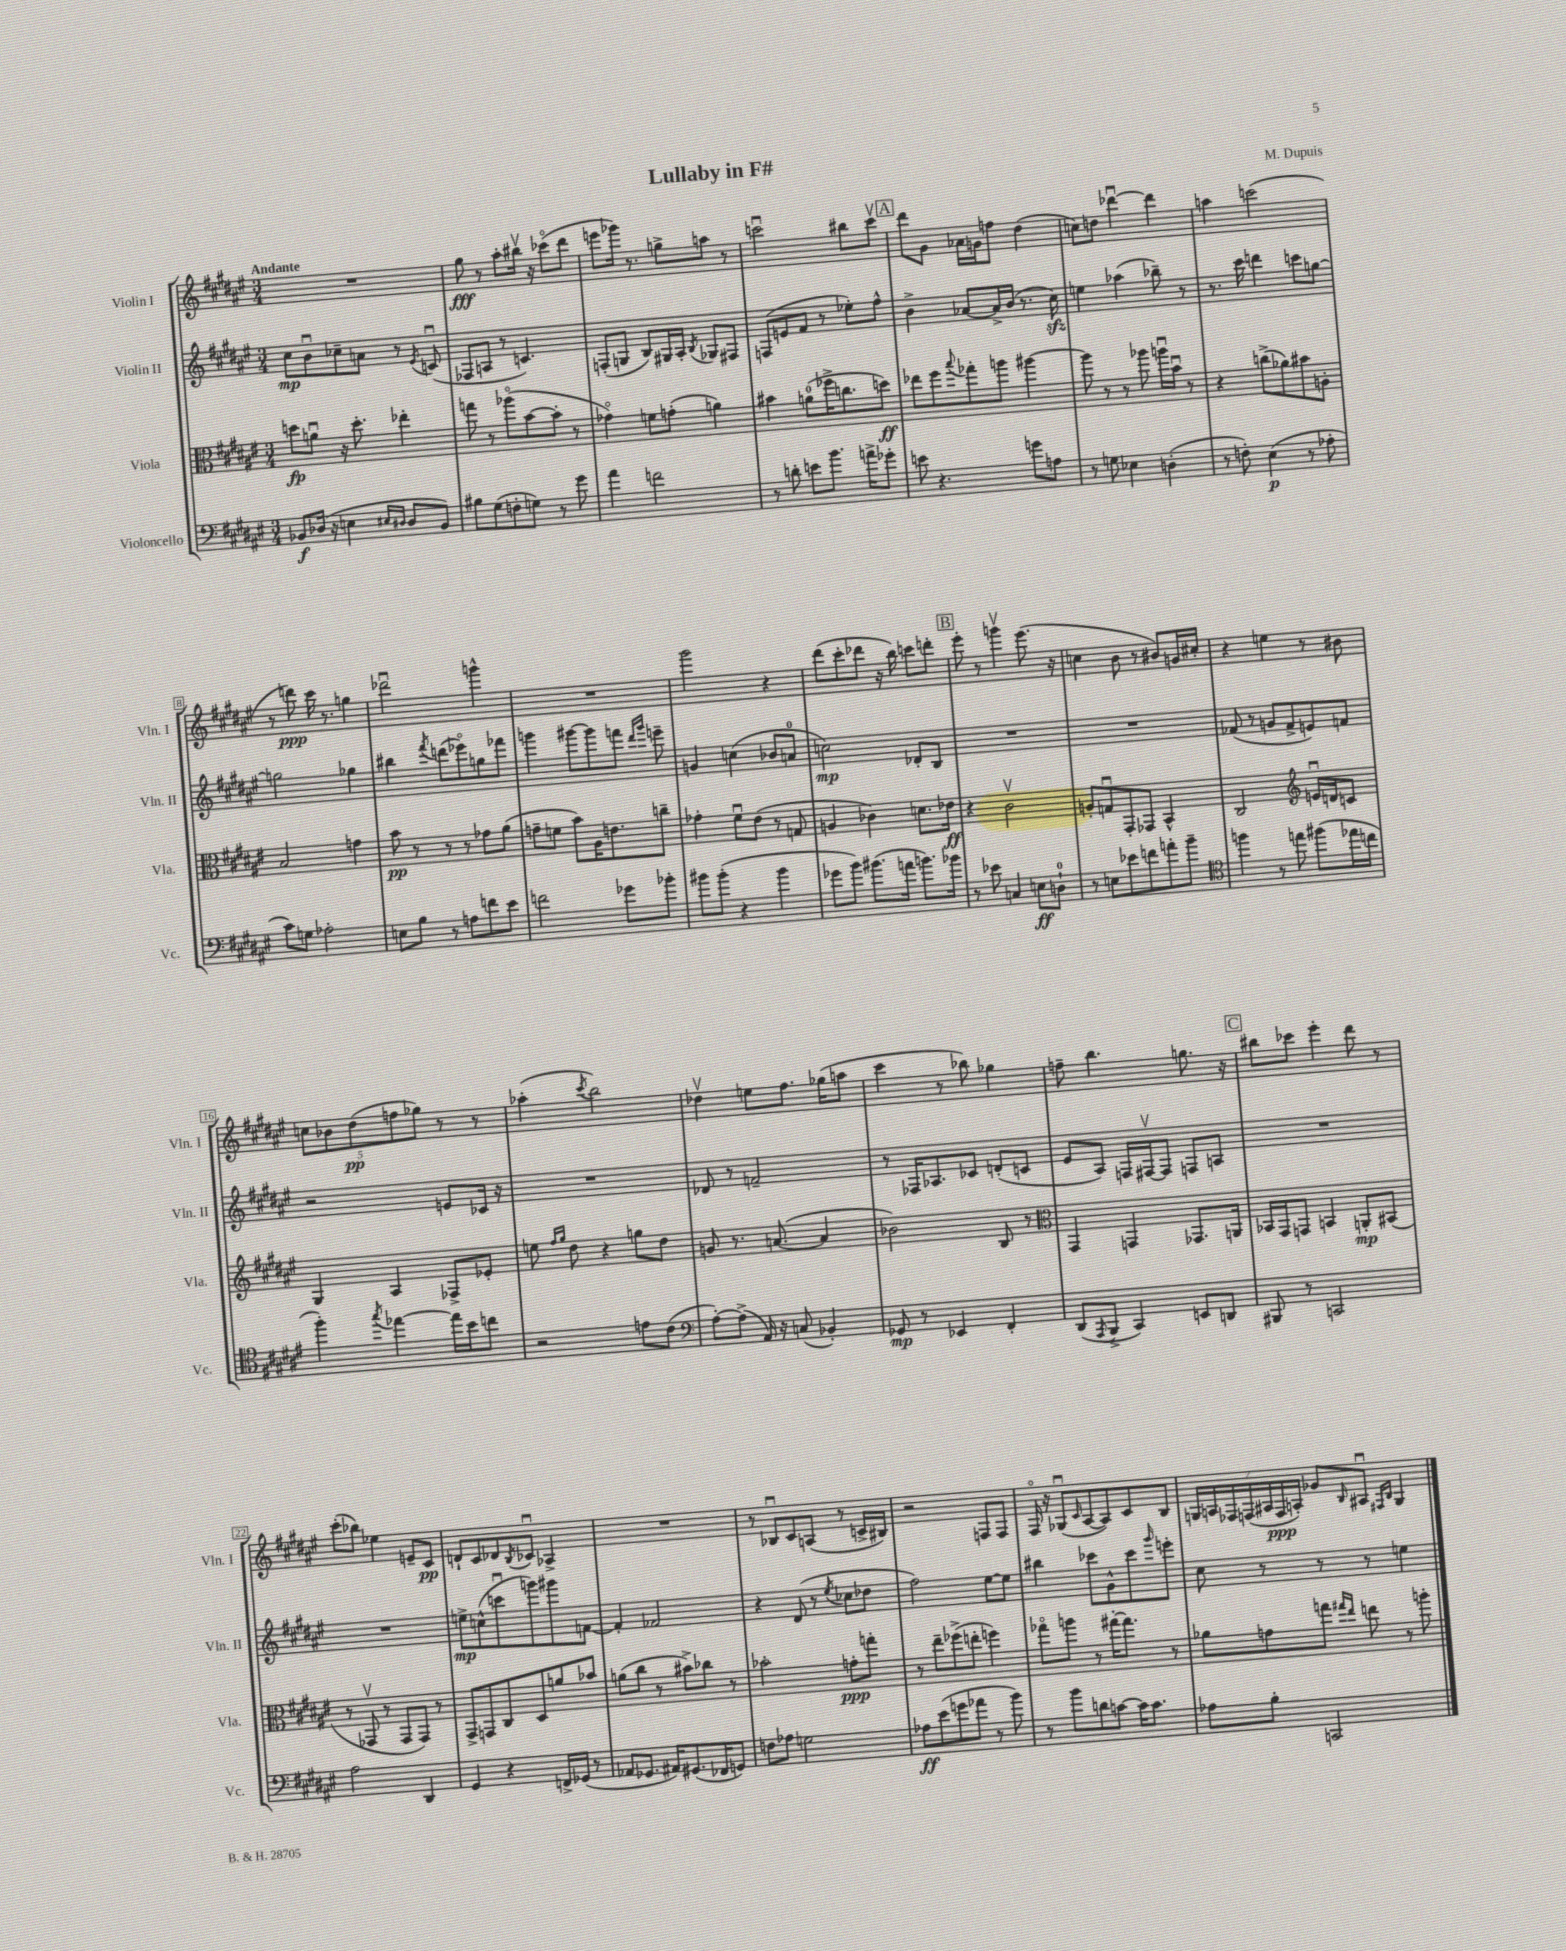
\header { title = "Lullaby in F#" composer = "M. Dupuis" }
<<
\new StaffGroup <<
\new Staff = "s0" \with { instrumentName = "Violin I" shortInstrumentName = "Vln. I" } {
    \clef treble \key fis \major \numericTimeSignature \time 3/4 \tempo "Andante"
    R2. |
    gis''8\fff r8 ais''8-. bis''16\upbow r16 ces'''8\flageolet( dis'''8 |
    e'''8 ges'''16) r8. g''8-> a''8 r8 |
    c'''2\downbow bis''8 c'''8\upbow |
    \mark \markup { \box "A" } dis'''8 gis'8 aes'16 g'16 f''8 dis''4( |
    c''8) d''8 des'''4~\downbow des'''4 |
    a''4 c'''2( |
    r8 d'''8\ppp) cis'''16 r8. g''4 |
    des'''2\downbow g'''4-^ |
    R2. |
    gis'''2 r4 |
    dis'''8( cis'''8-. des'''8 r16 b''16) c'''8 d'''8-. |
    \mark \markup { \box "B" } eis'''8-. r8 g'''4\upbow eis'''8.( r16 |
    c''4 b'8 r8 bis'8) g'16 cis''16-. |
    r4 e''4 r8 bis'8 |
    \tuplet 5/4 { c''8 bes'8 dis''8\pp( f''8 ges''8) } r8 r8 |
    aes''4-.( \acciaccatura { cis'''8 } b''2) |
    des''4\upbow e''8 fis''8. ges''16( a''8 |
    cis'''4 r8 bes''8) ges''4 |
    f''8-- b''4. g''8. r16 |
    \mark \markup { \box "C" } bis''8 ces'''8 eis'''4-. dis'''8 r8 |
    cis'''8-.( bes''8) ees''4 e'8-- cis'8\pp |
    d'8-! cis'8 des'8 \acciaccatura { b8 } ces'8\downbow aes4-> |
    R2. |
    r8 bes8\downbow cis'8 a8( r8 c'16-> bis16) |
    r2 f8 f8 |
    fis16\flageolet r16 ges8\downbow( \grace { cis'16 } ais8~ ais8) cis'8 b8 |
    \tuplet 7/4 { g16 a16 fes16 f16( ais16 f16\ppp a16-.) } ges'8 \grace { b16 } ais8\downbow \grace { fis16 b16 } g4 \bar "|." |
}
\new Staff = "s1" \with { instrumentName = "Violin II" shortInstrumentName = "Vln. II" } {
    \clef treble \key fis \major \numericTimeSignature \time 3/4
    cis''8\mp b'8\downbow ces''8-- a'8 r8 \acciaccatura { eis'8 } c'8\downbow( |
    fes8 a8 r8 c'4.) |
    f8-.( g8 b8) gis16 ais16-. \acciaccatura { b8 } ges8 fis8 |
    f8( e'8 fis'8 r8 ees''8-.) fis''8-^ |
    \mark \markup { \box "A" } b'4-> aes'8~ aes'16-> b'16( r8. cis''16\sfz) |
    e''4 aes''4( bes''8--) r8 |
    r8. cis'''16 d'''4 c'''8 g''8~ |
    g''2 ges''4 |
    bis''4 \acciaccatura { fis'''8 } d'''8( ees'''8\flageolet) g''8 fes'''8 |
    g'''4 gis'''8~ gis'''8 f'''8 \grace { dis'''16 gis'''16 } e'''8-- |
    g'4 c''4( bes'8 a'8-0 |
    c''2\mp) des'8-. b8 |
    \mark \markup { \box "B" } R2. |
    R2. |
    fes'8( r8 g'8 fes'8-> e'8) f'8 |
    r2 e'8 ces'16 r16 |
    R2. |
    des'8 r8 f'2-- |
    r8 fes16 aes8. ces'8 d'8-.( c'8 |
    eis'8 ais8) f16 fis16~\upbow fis8 f8 a8 |
    \mark \markup { \box "C" } R2. |
    R2. |
    e''8->\mp c''8-^( c'''8\downbow g'''8) gis'''8 f'8~ |
    f'4-. fes'2 |
    r4 dis'8( r8 \acciaccatura { eis''8 } ces''8 des''8 |
    fis''2) eis''8~ eis''8 |
    bis''4 ces'''8 gis'8-^ ces'''8 \grace { gis'''16 } e'''8-. |
    cis''8 r8 r8 r8 e''4 \bar "|." |
}
\new Staff = "s2" \with { instrumentName = "Viola" shortInstrumentName = "Vla." } {
    \clef alto \key fis \major \numericTimeSignature \time 3/4
    d''8\fp a'8\downbow r16 d''8.-. ees''4-. |
    g''8 r8 aes''8\flageolet( b'8~ b'8-. r8 |
    ges'4\flageolet) f'8 g'8-.( a'4) |
    bis'4 a'8-0( fes''16-> c''8. d''8\ff) |
    \mark \markup { \box "A" } ees''8 fis''8 \appoggiatura { b''8 } ges''8-. a''8 ais''4~ |
    ais''8 r8 r8 aes''8 a''16\downbow b'16\downbow r8 |
    r4 c''8->( aes'8) bis'8 a8-. |
    b2 g'4 |
    b'8\pp r8 r8 r8 ges'8 ais'8( |
    g'8-- f'8 b'8) ais16 e'8. c''8-- |
    ges'4-. fis'8\downbow eis'8( r8 g8 |
    a4 ces'4) d'8. ees'16\ff |
    \mark \markup { \box "B" } r4 cis'2\upbow |
    a8-. g8\downbow gis,8-. ges,8 b,4-^ |
    cis2 \clef treble e'16\downbow d'16 c'8 |
    gis4 ais4 fes8-> ees'8-. |
    e''8 \grace { fis''16 gis''16 } dis''8 r4 g''8 dis''8 |
    g'8 r8. a'8.~( a'4 |
    bes'2) b8 r8 |
    \clef alto gis,4 g,4 ges,8. a,16 |
    \mark \markup { \box "C" } bes,16 gis,16 g,8 b,4 a,8-.\mp bis,8( |
    r8 ges,8\upbow r8 ges,8 ges,8) r8 |
    gis,8-> g,8 cis8 dis8 a'8 bes'8 |
    a'8( cis''8 r8 bis'8->) ces''8 r8 |
    bes'2-. g'8-.\ppp g''8-. |
    r8 eis''8-- fes''8->( e''8-. f''4) |
    ges''8\flageolet a''8 r8 gis''16~-. gis''8. r8 |
    aes'8 g'8 g''8 \grace { gis''16 eis''16 } e''8 r8 a''8-. \bar "|." |
}
\new Staff = "s3" \with { instrumentName = "Violoncello" shortInstrumentName = "Vc." } {
    \clef bass \key fis \major \numericTimeSignature \time 3/4
    bes,8\f des16( r16 e4 \grace { eis16 dis16 } dis8 bes,8) |
    bis8 gis8( f8-. g8) r8 gis'8 |
    ais'4 f'2 |
    r8 d'8-. e'8 b'8. a'16-> ges'8-. |
    \mark \markup { \box "A" } e'8 r4. g'8 a8 |
    r8 g8 ees4 d4-.( |
    r8 f8-.) eis4\p( r8 aes8-. |
    cis'8) g8 aes2-. |
    e8 b8 r8 a8 f'8 eis'8 |
    f'2 ges'8 bes'8-. |
    bis'8 bis'8-.( r4 bis'4 |
    ges'8 b'8) bis'8.( a'16 b'8.) bes'16 |
    \mark \markup { \box "B" } r8 ees'8 c4 e8\ff d8-0-! |
    r8 e8 ees'8 f'8 a'8-. b'8-- |
    \clef tenor f''4 r8 e''8 fis''8( ees''16 c''16 |
    fis''4-.) \acciaccatura { gis''8 } ees''4~ ees''16 b'16 c''8 |
    r2 e'8 cis'8( |
    \clef bass ais8~-.) ais8->( ais,16) r16 c8( bes,4-.) |
    ges,8\mp r8 ees,4 fis,4-. |
    dis,8( \acciaccatura { ais,,8 } b,,8-> cis,4) e,8 d,8 |
    \mark \markup { \box "C" } bis,,8 r8 c,2 |
    ais2 dis,4 |
    gis,4 r4 f,16-> ges,16( r8 |
    aes,8 ges,8. ais,16) gis,8.( fes,16 g,8) |
    f8 aes8 g2 |
    aes8\ff eis'8( g'8 aes'8 r8 b'8) |
    r8 b'8 d'8 c'8~ c'16 c'8. |
    aes8 b8-. c,2 \bar "|." |
}
>>
>>
\layout { \context { \Score \override BarNumber.stencil = #(make-stencil-boxer 0.1 0.3 ly:text-interface::print) } }
